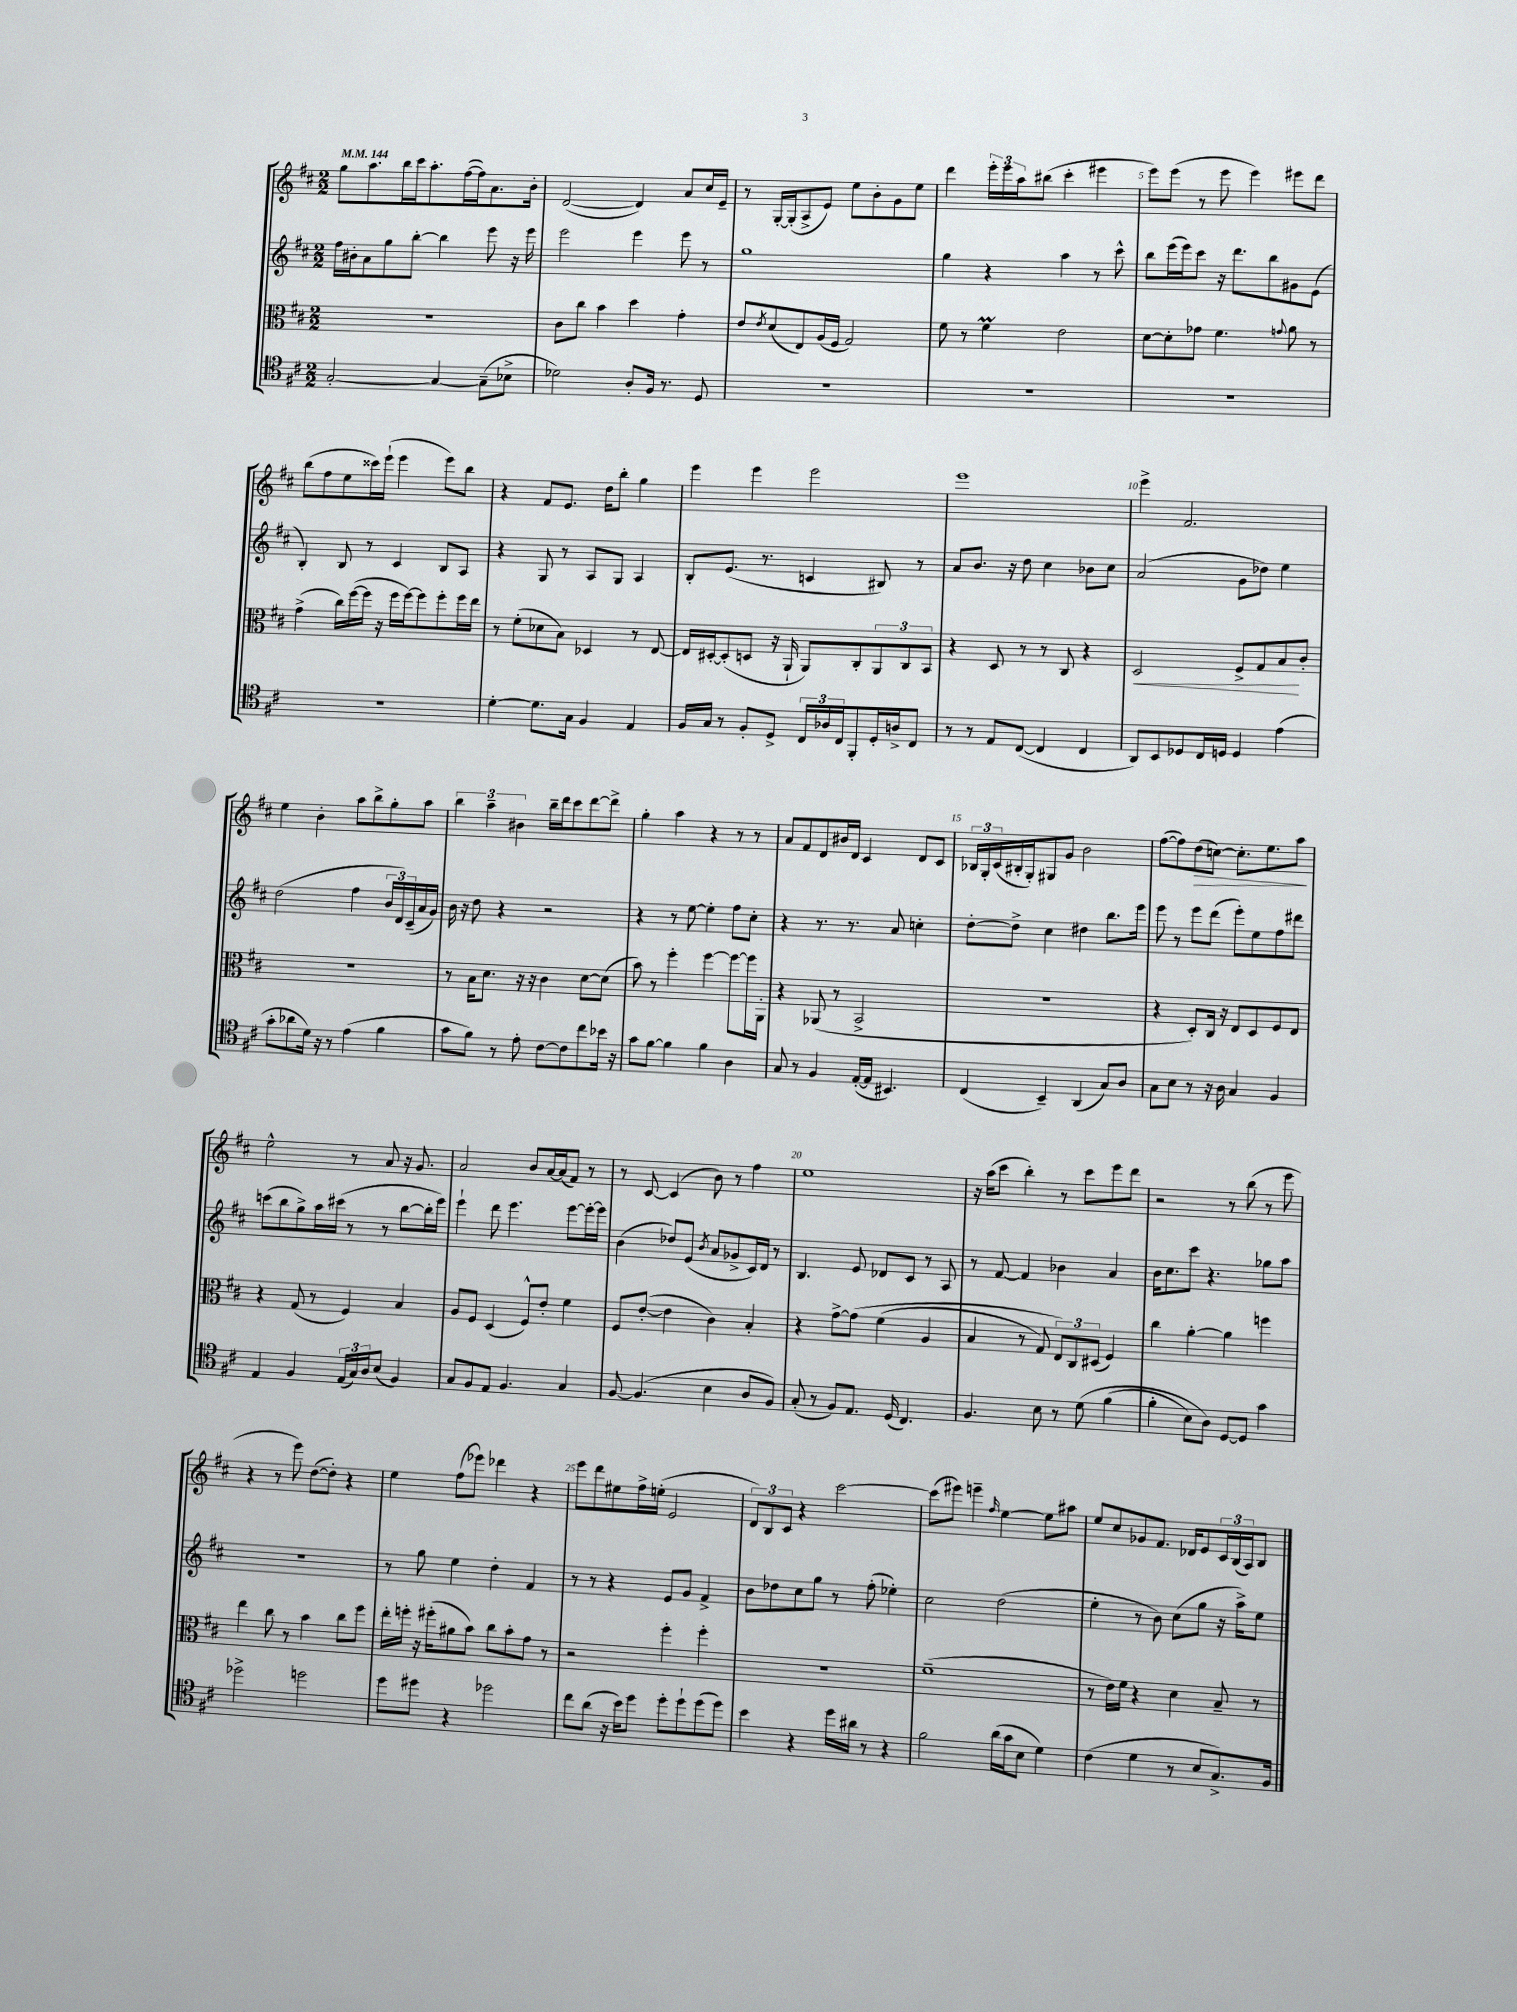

**kern	**kern	**kern	**kern
*staff4	*staff3	*staff2	*staff1
*clefC4	*clefC3	*clefG2	*clefG2
*k[f#c#]	*k[f#c#]	*k[f#c#]	*k[f#c#]
*M2/2	*M2/2	*M2/2	*M2/2
*MM144	*MM144	*MM144	*MM144
[2G'/	1r	16ff#\LL	8gg\L
.	.	16b#'\J	.
.	.	8a\	8.aa\
.	.	8gg\	.
.	.	.	16bb\L
.	.	[8bb'\J	16ccc#\J
.	.	.	8.aa'\
4G/_	.	4bb\]	.
.	.	.	([16ff#\L
.	.	.	16ff#\]J)
(8G~\]L	.	8eee\	8.a\
8B-^\J	.	16r	.
.	.	16eee\	16b'\Jk
=	=	=	=
2d-\)	8c#\L	2eee\	([2d/
.	8cc#\J	.	.
.	4b\	.	.
8A'/L	4dd\	4eee\	4d/])
16F#/Jk	.	.	.
8.r	.	.	.
.	4g'\	8eee\	8a/L
8D/	.	8r	16cc#/L
.	.	.	16e~/JJ
=	=	=	=
1r	8e/L	1gg	8r
.	8qe/	.	.
.	(8d/	.	[16G'/LL
.	.	.	(16G'/]J
.	8E/)	.	8A^/
.	(16A/L	.	8e/J)
.	16F#/JJ	.	.
.	2G/)	.	8ee\L
.	.	.	8b'\
.	.	.	8g\
.	.	.	8ee\J
=	=	=	=
1r	8f#\	4gg\	4ddd\
.	8r	.	.
.	4f#\	4r	24eee'\LL
.	.	.	24eee\
.	.	.	24aa\J
.	.	.	(8bb#\J
.	2e\	4aa\	4ccc#'\
.	.	8r	4eee#\
.	.	8ccc#^^\	.
=	=	=	=
1r	[8d\L	8bb\L	8eee\L)
.	8d'\]	(16eee\L	(8eee\J
.	.	16eee\J)	.
.	8g-\J	8ccc#\J	8r
.	4.f#\	16r	8eee\
.	.	8.ddd\L	.
.	.	.	4eee\)
.	.	8bb\	.
.	8qqg/	.	.
.	8a\	8g#\	8eee#\L
.	8r	(8e\J	8ddd\J
=	=	=	=
1r	(4g^\	4B'/)	(8bb\L
.	.	.	8ff#\
.	16cc#\LL)	8B/	8ee\
.	([16ff#\	.	.
.	16ff#\]JJ	8r	16ccc##\L)
.	16r	.	(16eee`\JJ
.	16ff#\LL	4c#/	4eee\
.	[16ff#\J)	.	.
.	8ff#\]	.	.
.	8ff#'\	8B/L	8eee\L)
.	16ff#\L	8A/J	8bb\J
.	16ee\JJ	.	.
=	=	=	=
[4d'\	8r	4r	4r
.	(8f#'\L	.	.
8.d\]L	8d-\	8G/	8f#/L
.	8B\J)	8r	8.e/J
16G\Jk	.	.	.
4F#/	4D-/	8A/L	.
.	.	.	16dd\LK
.	.	8G/J	8bb'\J
4E/	8r	4A/	4gg\
.	[8E/	.	.
=	=	=	=
16F#/LL	16E/]LL	8B'/L	4eee\
16G/JJ	[16D#'/J	.	.
8r	(8D#'/]	(8.e/J	.
8F#'/L	8D/J	.	4eee\
.	.	8.r	.
8D^/J	16r	.	.
.	16AA`/	.	.
24C#/LL	8AA/L)	4c/	2eee\
24A-/	.	.	.
24C#/J	.	.	.
8FF#'/	8C#'/	.	.
16D'/L	12AA/	8B#/)	.
16A^/J	.	.	.
.	12C#/	.	.
8C#/J	.	8r	.
.	12BB/J	.	.
=	=	=	=
8r	4r	8a/L	1eee
8r	.	8.b/J	.
8E/L	8D/	.	.
.	.	16r	.
([8C#/J	8r	8dd\	.
4C#/]	8r	4cc#\	.
.	8C#/	.	.
4C#/	4r	8b-\L	.
.	.	8cc#\J	.
=	=	=	=
8AA/L)	2D/	(2a/	4eee^\
8BB/	.	.	.
8D-/	.	.	2.f#/
16C#/L	.	.	.
16D/JJ	.	.	.
4D/	8F#^/L	8g\L	.
.	8G/	8dd-\J)	.
(4e\	8B/	4ee\	.
.	8c#'/J	.	.
=	=	=	=
8g'\L	1r	(2dd\	4ee\
8a-\	.	.	.
16d\Jk)	.	.	4b'\
16r	.	.	.
8r	.	.	.
(4e\	.	4ff#\	8aa\L
.	.	.	8bb^\
4f#\	.	24b/LL	8gg'\
.	.	24d/)	.
.	.	(24c#~/	.
.	.	16a/	8aa\J
.	.	16g/JJ)	.
=	=	=	=
8g\L	8r	16b\	6bb\
.	.	16r	.
8f#\J)	16B\LK	8dd\	.
.	.	.	6aa~\
.	8.d\J	.	.
8r	.	4r	.
.	.	.	6b#\
8e'\	16r	.	.
.	16r	.	.
[8c#\L	4c#\	2r	16bb~\LL
.	.	.	16ddd\J
8c#\]	.	.	8ccc#\
8cc#\	[8d\L	.	[8ddd\
16b-\Jk	(8d\]J	.	8ddd^\]J
16r	.	.	.
=	=	=	=
8g\L	8b\)	4r	4gg'\
[8f#\J	8r	.	.
4f#\]	4ff#'\	8r	4aa\
.	.	[8ee\	.
4f#\	[4ff#\	4ee'\]	4r
4A\	8ff#\_L	8ff#\L	8r
.	16ff#\]L	8cc#'\J	8r
.	16AA'\JJ	.	.
=	=	=	=
8G/	4r	4r	8a/L
8r	.	.	8f#/
4F#/	(8AA-/	8.r	8d/
.	8r	.	16b#/L
.	.	8.r	16d/JJ
([16E'/LL	2BB^/	.	4c#/
16E/]JJ	.	.	.
4.BB#/)	.	8a/	.
.	.	4cc'\	8d/L
.	.	.	8c#/J
=	=	=	=
(4C#/	1r	[8dd'\L	24B-/LL
.	.	.	24G'/
.	.	.	(24c#/
.	.	8dd^\]J	16B#'/
.	.	.	16G'/J)
4BB~/)	.	4cc#\	8G#/
.	.	.	8g/J
(4AA/	.	4dd#\	2b\
8G/L)	.	8.bb\L	.
8A/J	.	.	.
.	.	16eee\Jk	.
=	=	=	=
8G\L	4r	8eee\	([8ff#\L
8B\J	.	8r	8ff#\])
8r	8D'/L)	8eee\L	(8dd\
16r	16C#/Jk	(8ddd\J	[8cc\J)
16A\	16r	.	.
4G/	8E/L	8eee'\L)	8.cc'\]L
.	8D/	8ee\	.
.	.	.	8.ee\
4F#/	8F#/	8ff#\	.
.	8E/J	8ddd#\J	8aa\J
=	=	=	=
4E/	4r	(8ccc\L	2ee^^\
.	.	8bb\	.
4F#/	(8G/	8gg^\)	.
.	8r	16aa\L	.
.	.	(16ccc#\JJ	.
(24E/LL	4F#/)	8r	8r
24G/)	.	.	.
24A/J	.	.	.
(8B/J	.	8r	8a/
4F#/)	4B/	[8bb\L	16r
.	.	.	8.g/
.	.	16bb'\]L	.
.	.	16eee\JJ)	.
=	=	=	=
8G/L	8A/L	4eee`\	2a/
8F#/	8F#/J	.	.
8E/J	(4D/	8ddd\	.
4.F#/	.	4.eee\	.
.	8F#^^/L)	.	8b/L
.	8e'/J	.	[16a/L
.	.	.	(16a/]J
4G/	4f#\	[8eee\L	8f#/J)
.	.	16eee'\_L	8r
.	.	16eee\]JJ	.
=	=	=	=
[8F#/	8F#/L	(4b\	8r
(4.F#/]	([8e'/J	.	[8c#/
.	4e\]	8dd-/L)	(4c#/]
.	.	(8e/J	.
.	.	8qb/	.
4B\	4c#\)	8a/L	8b\)
.	.	8g-^/	8r
8A/L	4B'/	16c#/L)	4ff#\
.	.	16d/JJ	.
8F#/J)	.	8r	.
=	=	=	=
(8G'/	4r	4.B/	1ee
8r	.	.	.
8F#/L)	[8g^\L	.	.
8.E/J	&(8g\]J	8e/	.
.	(4f#\	8d-/L	.
(16D/	.	.	.
4.C#/)	.	8c#/J	.
.	4A/	8r	.
.	.	8A/	.
=	=	=	=
4.F#/	4B/	8r	16r
.	.	.	(16aa\LK
.	.	[8f#/	8ccc#\J
.	8r	4f#/]	4bb'\)
8B\	8G/)	.	.
8r	12E/L&)	4b-\	8r
.	12C#/	.	.
&(8d\	.	.	8ccc#\L
.	(12D#/J	.	.
(4f#\	4F#/)	4a/	8eee\
.	.	.	8ddd\J
=	=	=	=
4f#'\	4cc#\	16b\LK	2r
.	.	8.cc#\	.
8B\L)	[4a'\	8ccc#\J	.
8A\J&)	.	4.r	.
[8D/L	4a\]	.	8r
8D/]J	.	.	(8bb\
4g\	4ff\	8gg-\L	8r
.	.	8aa\J	8eee\
=	=	=	=
2dd-^\	4ee\	1r	4r
.	8cc#\	.	8r
.	8r	.	8eee\)
2dd\	4b\	.	([8dd\L
.	.	.	8dd'\]J)
.	8cc#\L	.	4r
.	8ff#\J	.	.
=	=	=	=
8dd\L	16ee'\LL	8r	4ee\
.	16ff'\JJ	.	.
8dd#\J	16r	8gg\	.
.	(16ff#'\LK	.	.
4r	8a#\	4ee\	(8ff#\L
.	8b\J)	.	8eee-\J)
2dd-\	8cc#\L	4dd'\	4ddd-\
.	8b'\	.	.
.	8g\J	4f#/	4r
.	8r	.	.
=	=	=	=
8cc#\L	2r	8r	8eee\L
(8a\J	.	8r	8ddd\
16r	.	4r	8ee#\
16b\LK)	.	.	.
8dd\J	.	.	16ff#^\L
.	.	.	(16ee'\JJ
8dd'\L	4ff#'\	8e/L	2e/
8dd`\	.	8g/J	.
(8dd\	4ff#'\	4f#^/	.
8dd\J)	.	.	.
=	=	=	=
4b\	1r	8b\L	12d/L)
.	.	.	12B/
.	.	8dd-\	.
.	.	.	12c#/J
4r	.	8cc#\	4r
.	.	8gg\J	.
16dd\LL	.	8r	[2ccc#\
16a#\JJ	.	.	.
8r	.	(8ff#'\	.
4r	.	4ee-'\)	.
=	=	=	=
2f#\	(1f#~	2cc#\	(8ccc#\]L
.	.	.	8eee#\J)
.	.	.	4eee~\
.	.	.	16qqff#/
(16a\LL	.	(2dd\	[4ee\
16g\J	.	.	.
8B\J	.	.	.
4d\)	.	.	8ee\]L
.	.	.	8aa#\J
=	=	=	=
(4c#\	8r	4ee'\	8ee/L
.	16e\LL)	.	8cc#/
.	16f#\JJ	.	.
4d\	4r	8r	8g-/
.	.	8b\)	8.f#/J
8r	4d\	(8cc#\L	.
.	.	.	16d-/LK
8B/L	.	8gg\J	8e/
8.G^/)	8B~/	16r	24c#/L
.	.	.	(24B/
.	.	16aa^\LK)	.
.	.	.	24A/J)
.	8r	8ee\J	8B/J
16F#/Jk	.	.	.
==	==	==	==
*-	*-	*-	*-
